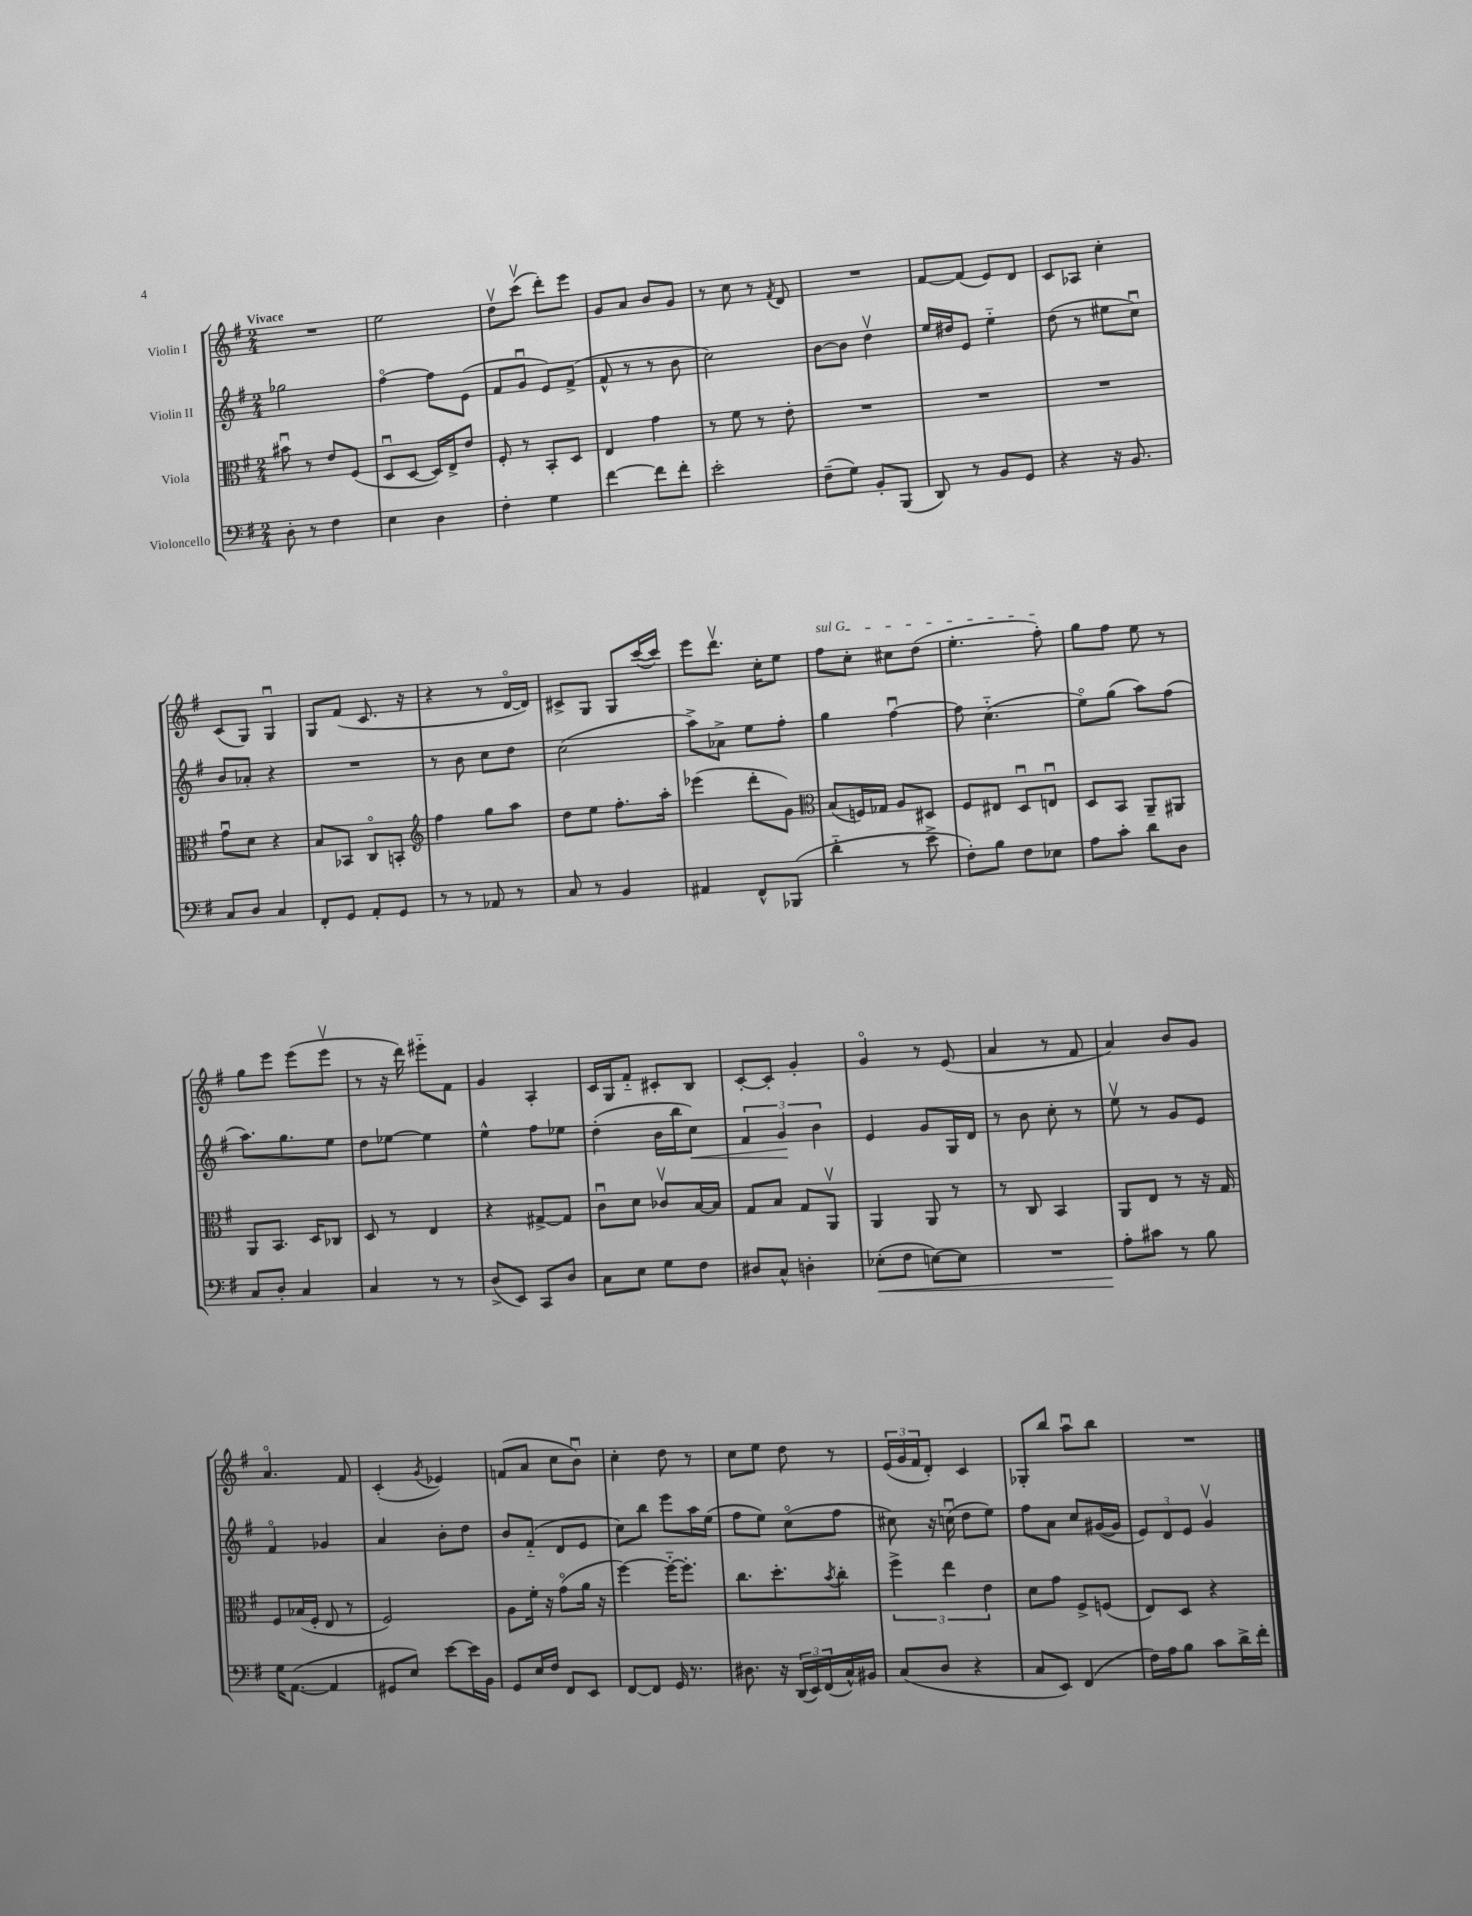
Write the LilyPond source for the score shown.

<<
\new StaffGroup <<
\new Staff = "s0" \with { instrumentName = "Violin I" } {
    \clef treble \key g \major \numericTimeSignature \time 2/4 \tempo "Vivace"
    R2 |
    e''2 |
    d''8\upbow c'''8\upbow( d'''8-.) e'''8 |
    g'8 a'8 b'8 g'8 |
    r8 c''8 r8 \acciaccatura { fis'8 } d'8 |
    R2 |
    fis'8~ fis'8( e'8) d'8 |
    c'8 aes8 c''4-. |
    c'8( g8) g4\downbow |
    g8 fis'8( c'8. r16 |
    r4 r8 d'16~\flageolet d'16) |
    cis'8-> g8 g8 c'''16~( c'''16) |
    e'''8 d'''8.\upbow c''16-. e''8 |
    \once \override TextSpanner.bound-details.left.text = \markup { \italic "sul G" } fis''8\startTextSpan c''8-. cis''8 d''8( |
    e''4.-. fis''8-.\stopTextSpan) |
    g''8 fis''8 e''8 r8 |
    g''8 e'''8 e'''8( e'''8\upbow |
    r8 r16 d'''16) eis'''8-_ fis'8 |
    g'4 a4-. |
    c'16 g16 fis'8-_ cis'8-. b8 |
    c'8~-. c'8-. g'4-. |
    g'4\flageolet r8 e'8( |
    a'4 r8 fis'8 |
    a'4) b'8 g'8 |
    a'4.\flageolet fis'8 |
    c'4-.( \acciaccatura { g'8 } ees'4) |
    f'8( a'8 c''8 b'8\downbow) |
    c''4-. d''8 r8 |
    c''8 e''8 d''8 r8 |
    \tuplet 3/2 { e'16( g'16 fis'16 } d'8-.) c'4 |
    ges8-. b''8 a''8\downbow b''8 |
    R2 \bar "|." |
}
\new Staff = "s1" \with { instrumentName = "Violin II" } {
    \clef treble \key g \major \numericTimeSignature \time 2/4
    ges''2 |
    fis''4~\flageolet fis''8 e'8( |
    fis'8 g'8\downbow e'8) fis'8->( |
    fis'8-^ r8 r8 b'8 |
    c''2) |
    b'8~ b'8 d''4\upbow |
    e''16 dis''16 e'8 e''4-_ |
    d''8( r8 eis''8 c''8\downbow) |
    b'8 aes'8-. r4 |
    R2 |
    r8 b'8 c''8 d''8 |
    c''2( |
    a''8->) aes'8-> e''8 fis''8-. |
    g''4 fis''4~\downbow |
    fis''8 c''4.-_( |
    e''8\flageolet) g''8( a''8) fis''8( |
    a''8.) g''8. e''8 |
    d''8 ees''8~ ees''4 |
    e''4-^ fis''8 ees''8 |
    d''4-.( b'16 b''16 c''8\<) |
    \tuplet 3/2 { fis'4 g'4\! b'4 } |
    e'4 g'8 g16 d'16 |
    r8 b'8 c''8-. r8 |
    e''8\upbow r8 g'8 e'8 |
    fis'4\flageolet ges'4 |
    a'4 b'8-. d''8 |
    b'8 fis'8-_( d'8 e'8 |
    c''8) b''8 e'''8 a''16 e''16( |
    fis''8 e''8) c''8\flageolet( fis''8 |
    cis''8) r16 c''16\downbow( d''8 e''8) |
    fis''8 a'8 c''8 gis'16~( gis'16 |
    \tuplet 3/2 { e'8) d'8 e'8 } g'4\upbow \bar "|." |
}
\new Staff = "s2" \with { instrumentName = "Viola" } {
    \clef alto \key g \major \numericTimeSignature \time 2/4
    bis'8\downbow r8 e'8 fis8( |
    d8\downbow d8~ d16) e16-> e'8 |
    fis8-. r8 b,8-. d8 |
    e4 g'4 |
    r8 fis'8 r8 e'8-. |
    R2 |
    R2 |
    R2 |
    g'8\downbow d'8 r4 |
    b8 bes,8 c8\flageolet b,8-. |
    \clef treble fis''4 g''8 a''8 |
    d''8 e''8 fis''8.-. a''16-. |
    ees'''4( d'''8-. g'8) |
    \clef alto b8( f16) ges16 a8 dis8 |
    fis8 eis8 d8\downbow e8\downbow |
    d8 b,8 a,8-- ais,8 |
    a,8 b,8. d16 ces8 |
    d8 r8 e4 |
    r4 gis8~-> gis8 |
    c'8\downbow d'8 ces'8\upbow b16~ b16 |
    g8 b8 g8 a,8\upbow |
    a,4 a,8 r8 |
    r8 c8 b,4 |
    a,8 e8 r8 r16 g16 |
    fis8 bes16( fis16-. e8 r8 |
    fis2) |
    a8 fis'16-. r16 g'8\flageolet( a'16 r16 |
    fis''4~) fis''16~-_ fis''8.-. |
    c''8. d''8.-. \acciaccatura { b'8 } c''8-. |
    \tuplet 3/2 { fis''4-> e''4 e'4 } |
    d'8 g'8 fis8-> f8( |
    e8) d8 r4 \bar "|." |
}
\new Staff = "s3" \with { instrumentName = "Violoncello" } {
    \clef bass \key g \major \numericTimeSignature \time 2/4
    d8-. r8 fis4 |
    e4 d4 |
    fis4-. g4 |
    fis'4~ fis'8 fis'8-. |
    e'2-. |
    fis8--( g8) b,8-. b,,8( |
    d,8) r8 b,8 g,8 |
    r4 r16 b,8. |
    c8 d8 c4 |
    fis,8-. g,8 a,8-. g,8 |
    r8 r8 aes,8 r8 |
    c8 r8 b,4 |
    ais,4 fis,8-^ bes,,8( |
    d'4-_ r8 e'8-> |
    fis8-.) b8 fis8 ees8 |
    a8 c'8-. d'8 d8 |
    c8 d8-. c4 |
    c4 r8 r8 |
    d8->( e,8) c,8 d8 |
    c8 e8 g8 fis8 |
    dis8 c8-^ d4-. |
    ees8-.\<( fis8 e8~) e8 |
    R2 |
    a8-.\! cis'8 r8 b8 |
    g16 a,8.~( a,4 |
    gis,8 e8) e'8~ e'16 b,16 |
    g,8 e16 fis16 fis,8 e,8 |
    fis,8~ fis,8 g,16 r8. |
    dis8. r16 \tuplet 3/2 { d,16( e,16) fis,16( } c16-^) bis,16 |
    c8( d8 r4 |
    c8 e,8) fis,4( |
    fis16) a16 b8 c'8 d'16-> fis'16-. \bar "|." |
}
>>
>>
\layout { \context { \Score \remove "Bar_number_engraver" } }
